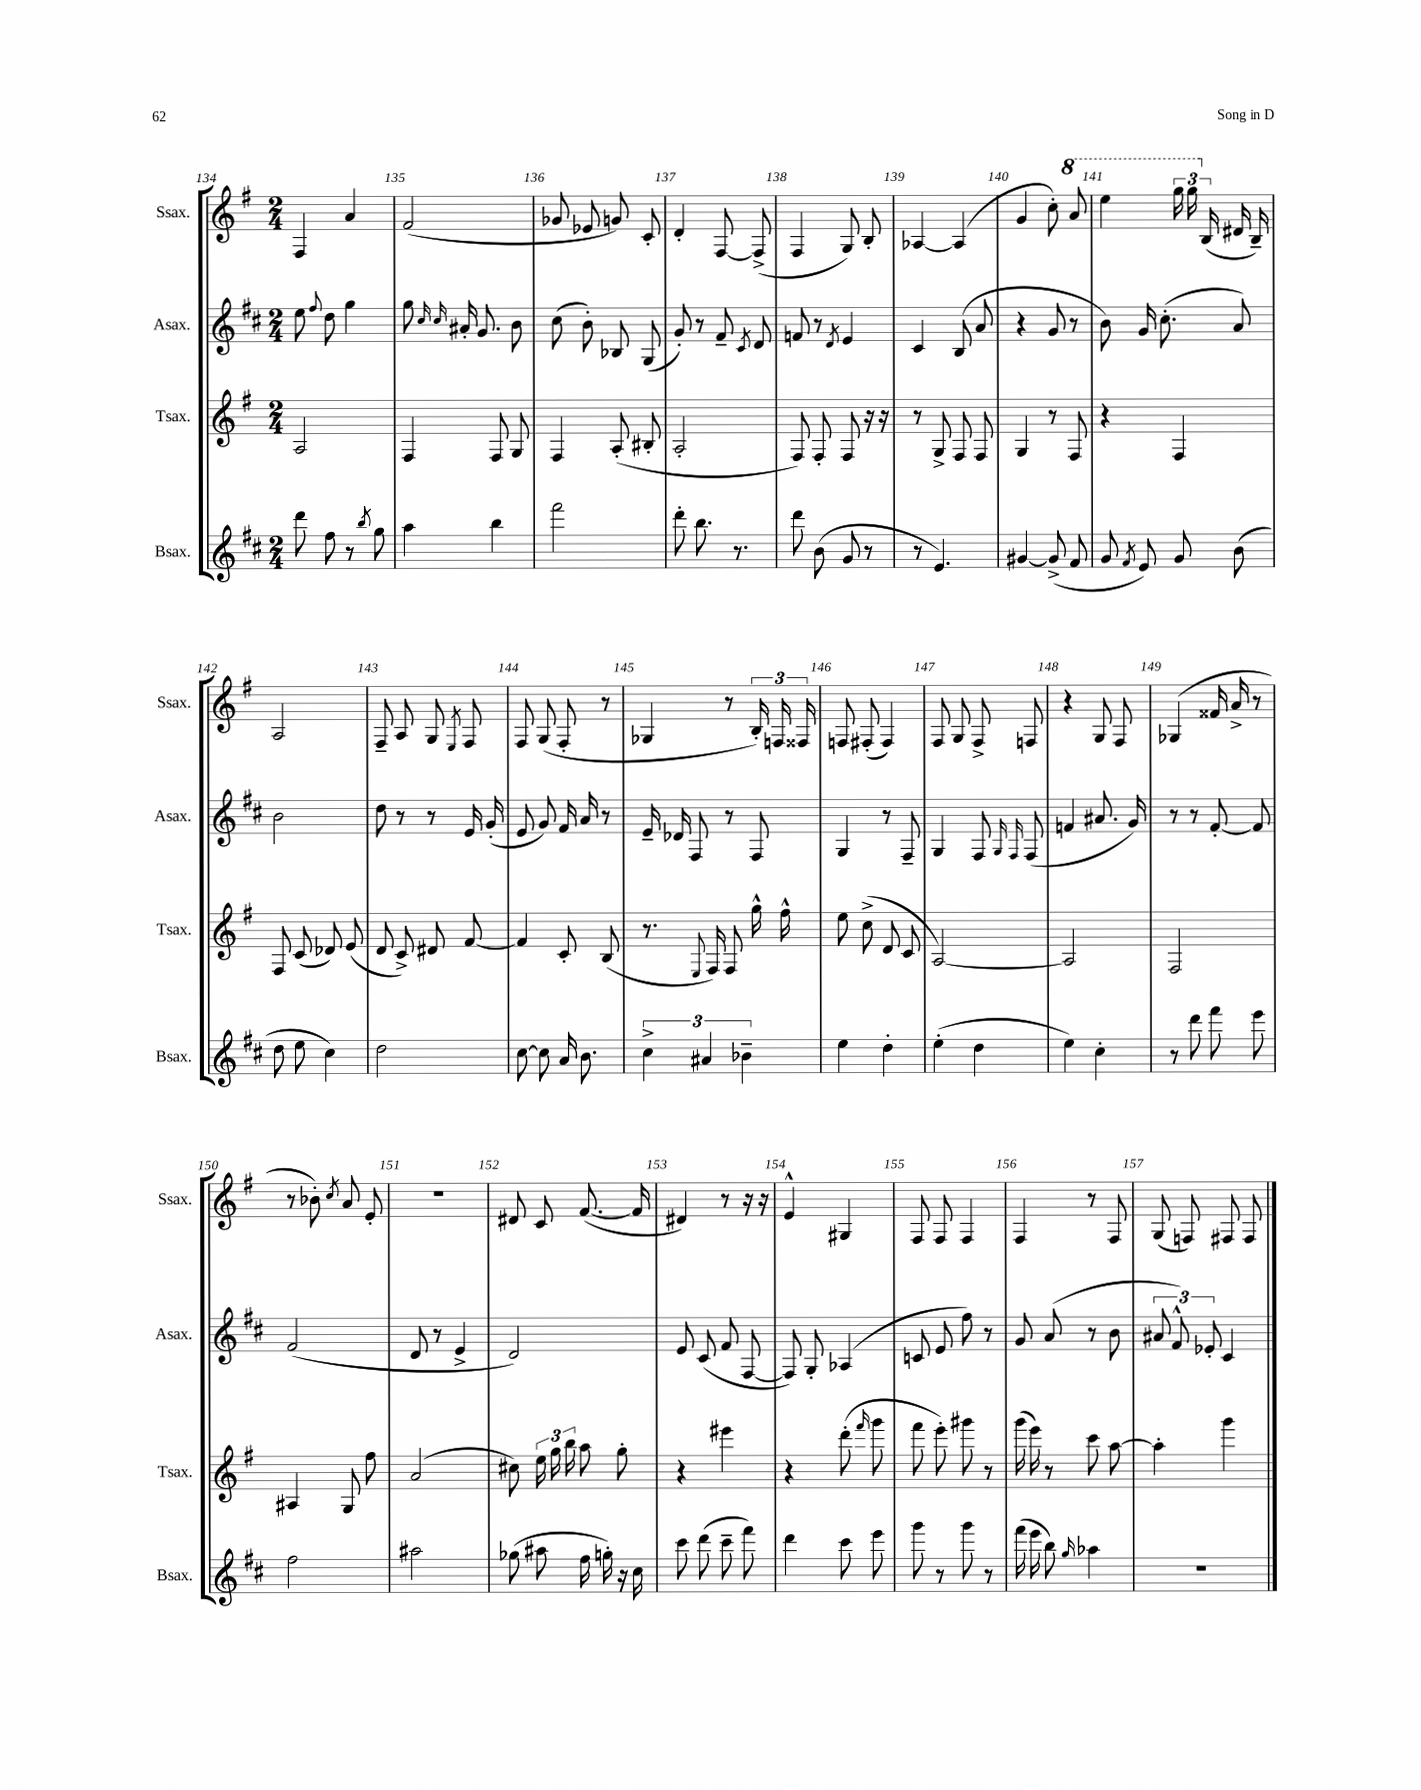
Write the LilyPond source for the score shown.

<<
\new StaffGroup <<
\new Staff = "s0" \with { instrumentName = "Ssax." shortInstrumentName = "Ssax." } {
    \clef treble \key g \major \numericTimeSignature \time 2/4
    \autoBeamOff fis4 a'4 |
    fis'2( |
    ges'8 ees'8 g'8) c'8-. |
    d'4-. fis8~ fis8->( |
    fis4 g8) b8-. |
    aes4~ aes4( |
    g'4 c''8-.) \ottava #1 a''8 |
    e'''4 \tuplet 3/2 { g'''16 g'''16 \ottava #0 b16( } dis'16 b16--) |
    a2 |
    fis8-- a8 g8 \acciaccatura { e8 } fis8 |
    fis8 g8( fis8-. r8 |
    ges4 r8 \tuplet 3/2 { b16-.) f16 fisis16 } |
    f8 fis8-.( fis4) |
    fis8 g8 fis8-> f8 |
    r4 g8 fis8 |
    ges4( fisis'16 a'16-> r8 |
    r8 bes'8-.) \acciaccatura { c''8 } a'8 e'8-. |
    R2 |
    dis'8 c'8 fis'8.~( fis'16 |
    dis'4) r8 r16 r16 |
    e'4-^ gis4 |
    fis8 fis8 fis4 |
    fis4 r8 fis8 |
    g8( f8) fis8 fis8 \bar "|." |
}
\new Staff = "s1" \with { instrumentName = "Asax." shortInstrumentName = "Asax." } {
    \clef treble \key d \major \numericTimeSignature \time 2/4
    \autoBeamOff e''8 \appoggiatura { fis''8 } d''8 g''4 |
    g''8 \grace { cis''16 cis''16 } ais'16-. g'8. b'8 |
    cis''8( b'8-.) bes8 g8( |
    g'8-.) r8 fis'8-- \acciaccatura { cis'8 } d'8 |
    f'8 r8 \acciaccatura { d'8 } e'4 |
    cis'4 b8( a'8 |
    r4 g'8 r8 |
    b'8) g'16 cis''8.-.( a'8) |
    b'2 |
    d''8 r8 r8 e'16 g'16-.( |
    e'8 g'8) fis'16 a'16 r8 |
    e'16-- des'16 fis8 r8 fis8 |
    g4 r8 fis8-- |
    g4 fis8 \grace { g16 fis16 } fis8( |
    f'4 ais'8. g'16) |
    r8 r8 fis'8~-. fis'8 |
    fis'2( |
    d'8 r8 e'4-> |
    d'2) |
    e'8 cis'8( fis'8 fis8~ |
    fis8) g8-. aes4( |
    c'8 e'8 fis''8) r8 |
    g'8 a'8( r8 b'8 |
    \tuplet 3/2 { ais'8 fis'8-^) ees'8-. } cis'4 \bar "|." |
}
\new Staff = "s2" \with { instrumentName = "Tsax." shortInstrumentName = "Tsax." } {
    \clef treble \key g \major \numericTimeSignature \time 2/4
    \autoBeamOff a2 |
    fis4 fis8 g8 |
    fis4 a8-.( bis8-. |
    a2-. |
    fis8) fis8-. fis8 r16 r16 |
    r8 g8-> fis8 fis8 |
    g4 r8 fis8 |
    r4 fis4 |
    fis8 c'8( des'8) e'8( |
    d'8 c'8->) dis'8 fis'8~ |
    fis'4 c'8-. b8( |
    r8. \appoggiatura { e8 } fis16) fis8 g''16-^ fis''16-^ |
    e''8 c''8->( d'8 c'8 |
    a2~) |
    a2 |
    fis2 |
    ais4 g8 fis''8 |
    a'2( |
    cis''8) \tuplet 3/2 { e''16 g''16 b''16 } a''8 g''8-. |
    r4 eis'''4 |
    r4 d'''8-.( \grace { fis'''16 } g'''8 |
    fis'''8 e'''8-.) gis'''8 r8 |
    g'''16( e'''16) r8 c'''8 a''8~ |
    a''4-. g'''4 \bar "|." |
}
\new Staff = "s3" \with { instrumentName = "Bsax." shortInstrumentName = "Bsax." } {
    \clef treble \key d \major \numericTimeSignature \time 2/4
    \autoBeamOff d'''8 fis''8 r8 \acciaccatura { b''8 } g''8 |
    a''4 b''4 |
    fis'''2 |
    d'''8-. b''8. r8. |
    d'''8 b'8( g'8 r8 |
    r8 e'4.) |
    gis'4~ gis'8->( fis'8 |
    g'8 \acciaccatura { fis'8 } e'8) g'8 b'8( |
    d''8 e''8 cis''4) |
    d''2 |
    cis''8~ cis''8 a'16 b'8. |
    \tuplet 3/2 { cis''4-> ais'4 bes'4-- } |
    e''4 d''4-. |
    e''4-.( d''4 |
    e''4) cis''4-. |
    r8 d'''8 fis'''8 e'''8 |
    fis''2 |
    ais''2 |
    ges''8( ais''8 fis''16 g''16-.) r16 cis''16 |
    cis'''8 d'''8( cis'''8-- fis'''8) |
    d'''4 cis'''8 e'''8 |
    g'''8 r8 g'''8 r8 |
    fis'''16( e'''16 b''8) \grace { g''16 } aes''4 |
    r2 \bar "|." |
}
>>
>>
\layout { \context { \Score currentBarNumber = #134 \override BarNumber.break-visibility = ##(#f #t #t) barNumberVisibility = #all-bar-numbers-visible } }
